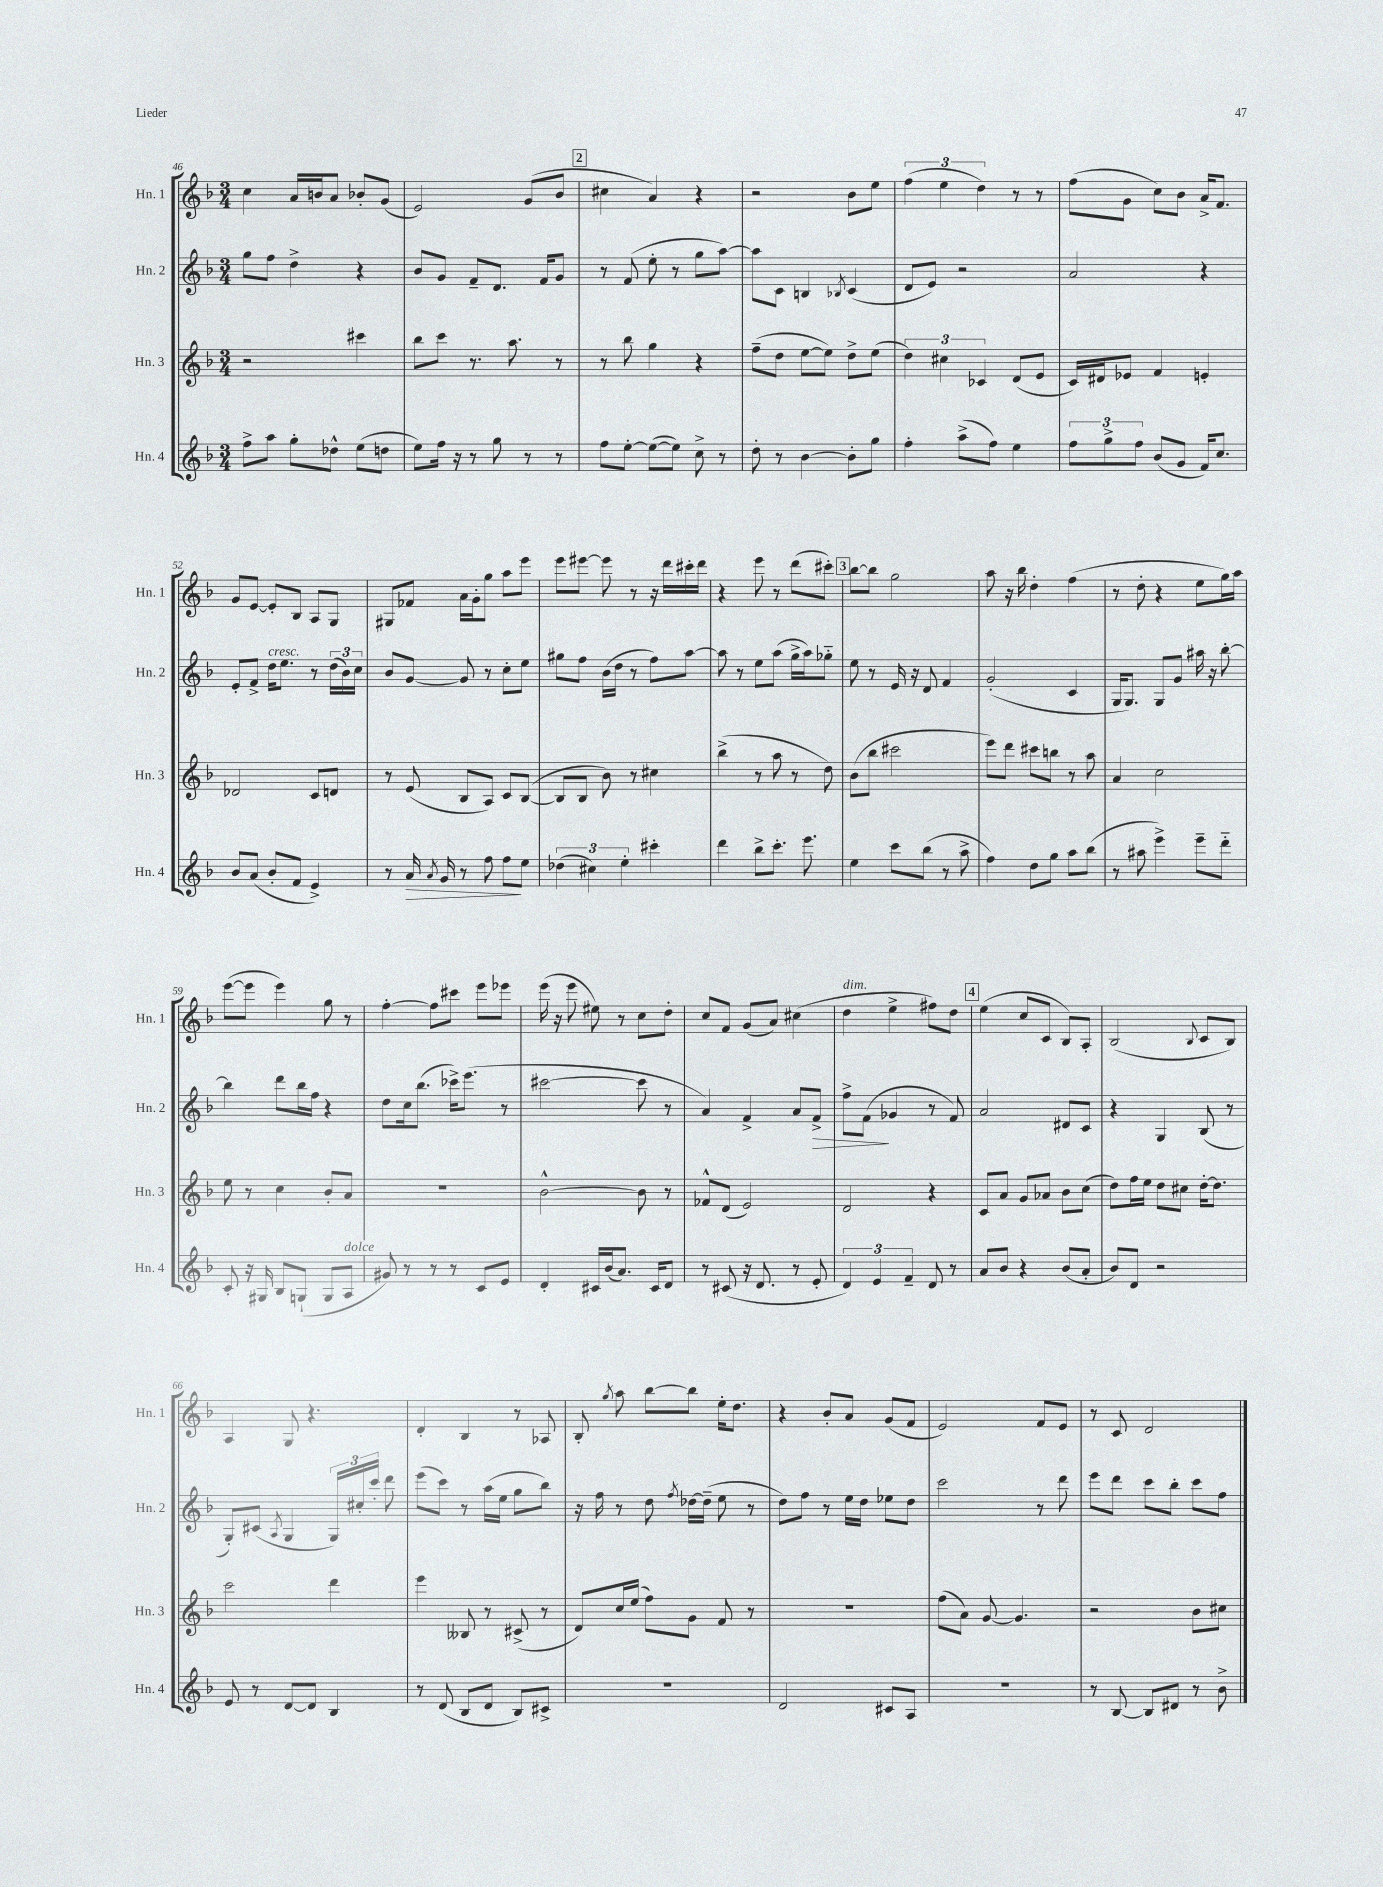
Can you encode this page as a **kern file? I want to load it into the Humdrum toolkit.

**kern	**dynam	**kern	**kern	**dynam	**kern
*part4	*part4	*part3	*part2	*part2	*part1
*staff4	*staff4	*staff3	*staff2	*staff2	*staff1
*I"Hn. 4	*	*I"Hn. 3	*I"Hn. 2	*	*I"Hn. 1
*I'Hn. 4	*	*I'Hn. 3	*I'Hn. 2	*	*I'Hn. 1
*clefG2	*	*clefG2	*clefG2	*	*clefG2
*k[b-]	*	*k[b-]	*k[b-]	*	*k[b-]
*M3/4	*	*M3/4	*M3/4	*	*M3/4
=46	=46	=46	=46	=46	=46
8ff^\L	.	2r	8gg\L	.	4cc\
8aa\J	.	.	8ff\J	.	.
8gg'\L	.	.	4dd^\	.	16a/LL
.	.	.	.	.	16bn/J
8dd-X^^\J	.	.	.	.	8a/J
(8ee\L	.	4ccc#X\	4r	.	8b-X'/L
8ddn\J	.	.	.	.	(8g/J
=47	=47	=47	=47	=47	=47
8ee\L)	.	8bb-\L	8b-/L	.	2e/)
16ff\Jk	.	8ccc\J	8g/J	.	.
16r	.	.	.	.	.
8r	.	8.r	8f~/L	.	.
8gg\	.	.	8.d/J	.	.
.	.	8.aa\	.	.	.
8r	.	.	.	.	(8g/L
.	.	.	16f/KL	.	.
8r	.	8r	8g/J	.	8b-/J
!!LO:REH:place=s1:t=2
=48	=48	=48	=48	=48	=48
8ff\L	.	8r	8r	.	4cc#X\
[8ee'\J	.	8bb-\	(8f/	.	.
(8ee\L_	.	4gg\	8ee'\	.	4a/)
8ee\J])	.	.	8r	.	.
8cc^\	.	4r	8gg\L	.	4r
8r	.	.	[8aa\J)	.	.
=49	=49	=49	=49	=49	=49
8dd'\	.	(8ff~\L	8aa\L]	.	2r
8r	.	8dd\J	8c\J	.	.
[4b-\	.	[8ee\L	4Bn/	.	.
.	.	8ee\J])	.	.	.
.	.	.	8qB-X/	.	.
8b-'\L]	.	8dd^\L	(4c/	.	8b-\L
8gg\J	.	(8ee\J	.	.	8ee\J
=50	=50	=50	=50	=50	=50
4ff'\	.	6dd\)	8d/L	.	(6ff\
.	.	.	8e/J)	.	.
.	.	6cc#X\	.	.	6ee\
(8aa^\L	.	.	2r	.	.
.	.	6c-X/	.	.	6dd\)
8ff\J)	.	.	.	.	.
4ee\	.	(8d/L	.	.	8r
.	.	8e/J	.	.	8r
=51	=51	=51	=51	=51	=51
12ff\L	.	16c/LL)	2a/	.	(8ff\L
.	.	16d#X/J	.	.	.
12gg^\	.	.	.	.	.
.	.	8e-X/J	.	.	8g\J
12ff\J	.	.	.	.	.
(8b-/L	.	4f/	.	.	8cc\L)
8g/J	.	.	.	.	8b-\J
16f/KL)	.	4en'/	4r	.	16a^/KL
8.cc/J	.	.	.	.	8.f/J
!!LO:LB:g=z
=52	=52	=52	=52	=52	=52
8b-/L	.	2d-X/	8e'/L	.	8g/L
(8a/J	.	.	8f^/J	.	[8e/J
!	!	!	!LO:TX:a:i:t=cresc.	!	!
8b-'/L	.	.	16dd\KL	.	8e'/L]
.	.	.	8.ee\J	.	.
8f/J	.	.	.	.	8B-/J
4e^/)	.	8c/L	8r	.	8A/L
.	.	8dn/J	(24dd\LL	.	8G/J
.	.	.	24b-\)	.	.
.	.	.	24cc\JJ	.	.
=53	=53	=53	=53	=53	=53
8r	.	8r	8b-/L	.	8G#X/L
!	!LO:HP:b	!	!	!	!
16a/	>	(8e/	[8g/J	.	8f-X/J
8qa/	.	.	.	.	.
16g/	.	.	.	.	.
8r	.	8B-/L	8g/]	.	16a\LL
.	.	.	.	.	16g'\J
8ff\	.	8A/J)	8r	.	8gg\J
8ff\L	.	8c/L	8cc'\L	.	8aa\L
8ee\J	]	([8B-/J	8ee\J	.	8eee\J
=54	=54	=54	=54	=54	=54
(6dd-X\	.	8B-/L]	8gg#X\L	.	8eee\L
.	.	8B-/J	8ff\J	.	[8eee#X\J
6cc#X\)	.	.	.	.	.
.	.	8b-\)	(16b-\LL	.	8eee#\]
.	.	.	16dd\JJ	.	.
6ee'\	.	.	.	.	.
.	.	8r	8r	.	8r
4ccc#X'\	.	4cc#X\	8ff\L)	.	16r
.	.	.	.	.	16ddd\LL
.	.	.	[8aa\J	.	16ccc#X'\
.	.	.	.	.	16ddd\JJ
=55	=55	=55	=55	=55	=55
4ddd\	.	(4bb-^\	8aa\]	.	4r
.	.	.	8r	.	.
8bb-^\L	.	8r	8ee\L	.	8eee\
8.ccc'\J	.	8aa\	(8aa\J	.	8r
.	.	8r	16gg^\LL	.	(8ddd\L
8.eee\	.	.	16aa\J)	.	.
.	.	8dd\)	8gg-X\J	.	8ccc#X'\J)
!!LO:REH:place=s1:t=3
=56	=56	=56	=56	=56	=56
4ee\	.	(8b-\L	8ee\	.	[8bb-\L
.	.	8bb-\J	8r	.	8bb-\J]
8ccc\L	.	2ccc#X\	16e/	.	2gg\
.	.	.	16r	.	.
(8bb-\J	.	.	8d/	.	.
8r	.	.	4f/	.	.
8aa^\	.	.	.	.	.
=57	=57	=57	=57	=57	=57
4ff\)	.	8eee\L)	(2g'/	.	8aa\
.	.	8ddd\J	.	.	16r
.	.	.	.	.	16bb-\
8dd\L	.	8ccc#X\L	.	.	4dd'\
8gg\J	.	8bbn\J	.	.	.
8aa\L	.	8r	4c/	.	(4ff\
(8bb-\J	.	8aa\	.	.	.
=58	=58	=58	=58	=58	=58
8r	.	4a/	16G/KL	.	8r
.	.	.	8.G/J)	.	.
8aa#X\	.	.	.	.	8dd'\
4eee^\)	.	2cc\	8G/L	.	4r
.	.	.	8g/J	.	.
8eee~\L	.	.	16aa#X\	.	8ee\L
.	.	.	16r	.	.
8ddd\J	.	.	[8bb-'\	.	16gg\L)
.	.	.	.	.	16aa\JJ
!!LO:LB:g=z
=59	=59	=59	=59	=59	=59
8c'/	.	8ee\	4bb-\]	.	([8eee\L
16r	.	8r	.	.	8eee\J]
16G#X/	.	.	.	.	.
8B-/L	.	4cc\	8ddd\L	.	4eee\)
(8Gn`/J	.	.	16bb-\L	.	.
.	.	.	16ff\JJ	.	.
8G/L	.	8b-'/L	4r	.	8gg\
!LO:TX:a:i:t=dolce	!	!	!	!	!
8A/J	.	8a/J	.	.	8r
=60	=60	=60	=60	=60	=60
8g#X/)	.	2.r	8dd\L	.	[4ff'\
8r	.	.	16cc\k	.	.
.	.	.	(8.bb-\J	.	.
8r	.	.	.	.	8ff\L]
8r	.	.	16ccc-X^\KL)	.	8ccc#X\J
.	.	.	(8.eee\J	.	.
8c/L	.	.	.	.	8eee\L
8e/J	.	.	8r	.	8eee-X\J
=61	=61	=61	=61	=61	=61
4d'/	.	[2b-^^\	[2ccc#X\	.	(16eee\
.	.	.	.	.	16r
.	.	.	.	.	8eee\
16c#X/LL	.	.	.	.	8ee#X\)
(16b-/J	.	.	.	.	.
8.a/J)	.	.	.	.	8r
.	.	8b-\]	8ccc#\]	.	8cc\L
16c#/KL	.	.	.	.	.
8d/J	.	8r	8r	.	8dd'\J
=62	=62	=62	=62	=62	=62
8r	.	8f-X^^/L	4a/)	.	8cc/L
(8c#X/	.	(8d/J	.	.	8f/J
16r	.	2e/)	4f^/	.	(8g/L
8.d/	.	.	.	.	.
.	.	.	.	.	8a/J)
8r	.	.	8a/L	.	(4cc#X\
!	!	!	!	!LO:HP:b	!
8e'/	.	.	8f^/J	>	.
=63	=63	=63	=63	=63	=63
!	!	!	!	!	!LO:TX:a:i:t=dim.
6d/)	.	2d/	8ff^\L	.	4dd\
.	.	.	(8f\J	.	.
6e/	.	.	.	.	.
.	.	.	4g-X/	]	4ee^\
6f~/	.	.	.	.	.
8d/	.	4r	8r	.	8ff#X\L)
8r	.	.	8f/)	.	8dd\J
!!LO:REH:place=s1:t=4
=64	=64	=64	=64	=64	=64
8a/L	.	8c/L	2a/	.	(4ee\
8b-/J	.	8a/J	.	.	.
4r	.	8g/L	.	.	8cc/L
.	.	8a-X/J	.	.	8c/J
(8b-/L	.	8b-\L	8d#X/L	.	8B-/L)
8a'/J	.	(8cc\J	8c/J	.	8A'/J
=65	=65	=65	=65	=65	=65
8b-/L)	.	8dd\L)	4r	.	(2B-/
8d/J	.	16ff\L	.	.	.
.	.	16ee\JJ	.	.	.
2r	.	8dd\L	4G/	.	.
.	.	8cc#X\J	.	.	.
.	.	.	.	.	8qqB-/
.	.	[16dd'\KL	(8B-/	.	8c/L
.	.	8.dd\J]	.	.	.
.	.	.	8r	.	8B-/J)
!!LO:LB:g=z
=66	=66	=66	=66	=66	=66
8e/	.	2ccc\	8G'/L)	.	4A/
8r	.	.	(8c#X/J	.	.
.	.	.	8qA/	.	.
[8d/L	.	.	4G/	.	8G/
8d/J]	.	.	.	.	4.r
4B-/	.	4ddd\	24G/LL)	.	.
.	.	.	24cc#X'/	.	.
.	.	.	24ccc'/JJ	.	.
.	.	.	8ddd\	.	.
=67	=67	=67	=67	=67	=67
8r	.	4eee\	(8eee\L	.	4d'/
(8d/	.	.	8ccc\J)	.	.
8B-/L	.	8B--X/	8r	.	4B-/
8d/J	.	8r	(16aa\LL	.	.
.	.	.	16ee\JJ	.	.
8B-/L)	.	(8c#X^/	8gg\L	.	8r
8c#X^/J	.	8r	8bb-\J)	.	8A-X/
=68	=68	=68	=68	=68	=68
2.r	.	8d/L)	16r	.	8B-'/
.	.	.	16ff\	.	.
.	.	.	.	.	8qgg/
.	.	16cc/L	8r	.	8aa\
.	.	(16ee/JJ	.	.	.
.	.	8ff\L)	8dd\	.	[8bb-\L
.	.	.	8qff/	.	.
.	.	8g\J	[16dd-X\LL	.	8bb-\J]
.	.	.	(16dd-~\JJ]	.	.
.	.	8f/	8ee\	.	16ee'\KL
.	.	.	.	.	8.dd\J
.	.	8r	8r	.	.
=69	=69	=69	=69	=69	=69
2d/	.	2.r	8dd\L)	.	4r
.	.	.	8ff\J	.	.
.	.	.	8r	.	8b-'/L
.	.	.	16ee\LL	.	8a/J
.	.	.	16dd\JJ	.	.
8c#X/L	.	.	8ee-X\L	.	(8g/L
8A/J	.	.	8dd\J	.	8f/J
=70	=70	=70	=70	=70	=70
2.r	.	(8ff\L	2ccc\	.	2e/)
.	.	8a\J)	.	.	.
.	.	[8g/	.	.	.
.	.	4.g/]	.	.	.
.	.	.	8r	.	8f/L
.	.	.	8ddd\	.	8e/J
=71	=71	=71	=71	=71	=71
8r	.	2r	8eee\L	.	8r
[8B-/	.	.	8ddd\J	.	8c/
8B-/L]	.	.	8ccc\L	.	2d/
8d#X/J	.	.	8bb-'\J	.	.
8r	.	8b-\L	8ccc\L	.	.
8b-^\	.	8cc#X\J	8ff\J	.	.
==	==	==	==	==	==
*-	*-	*-	*-	*-	*-
